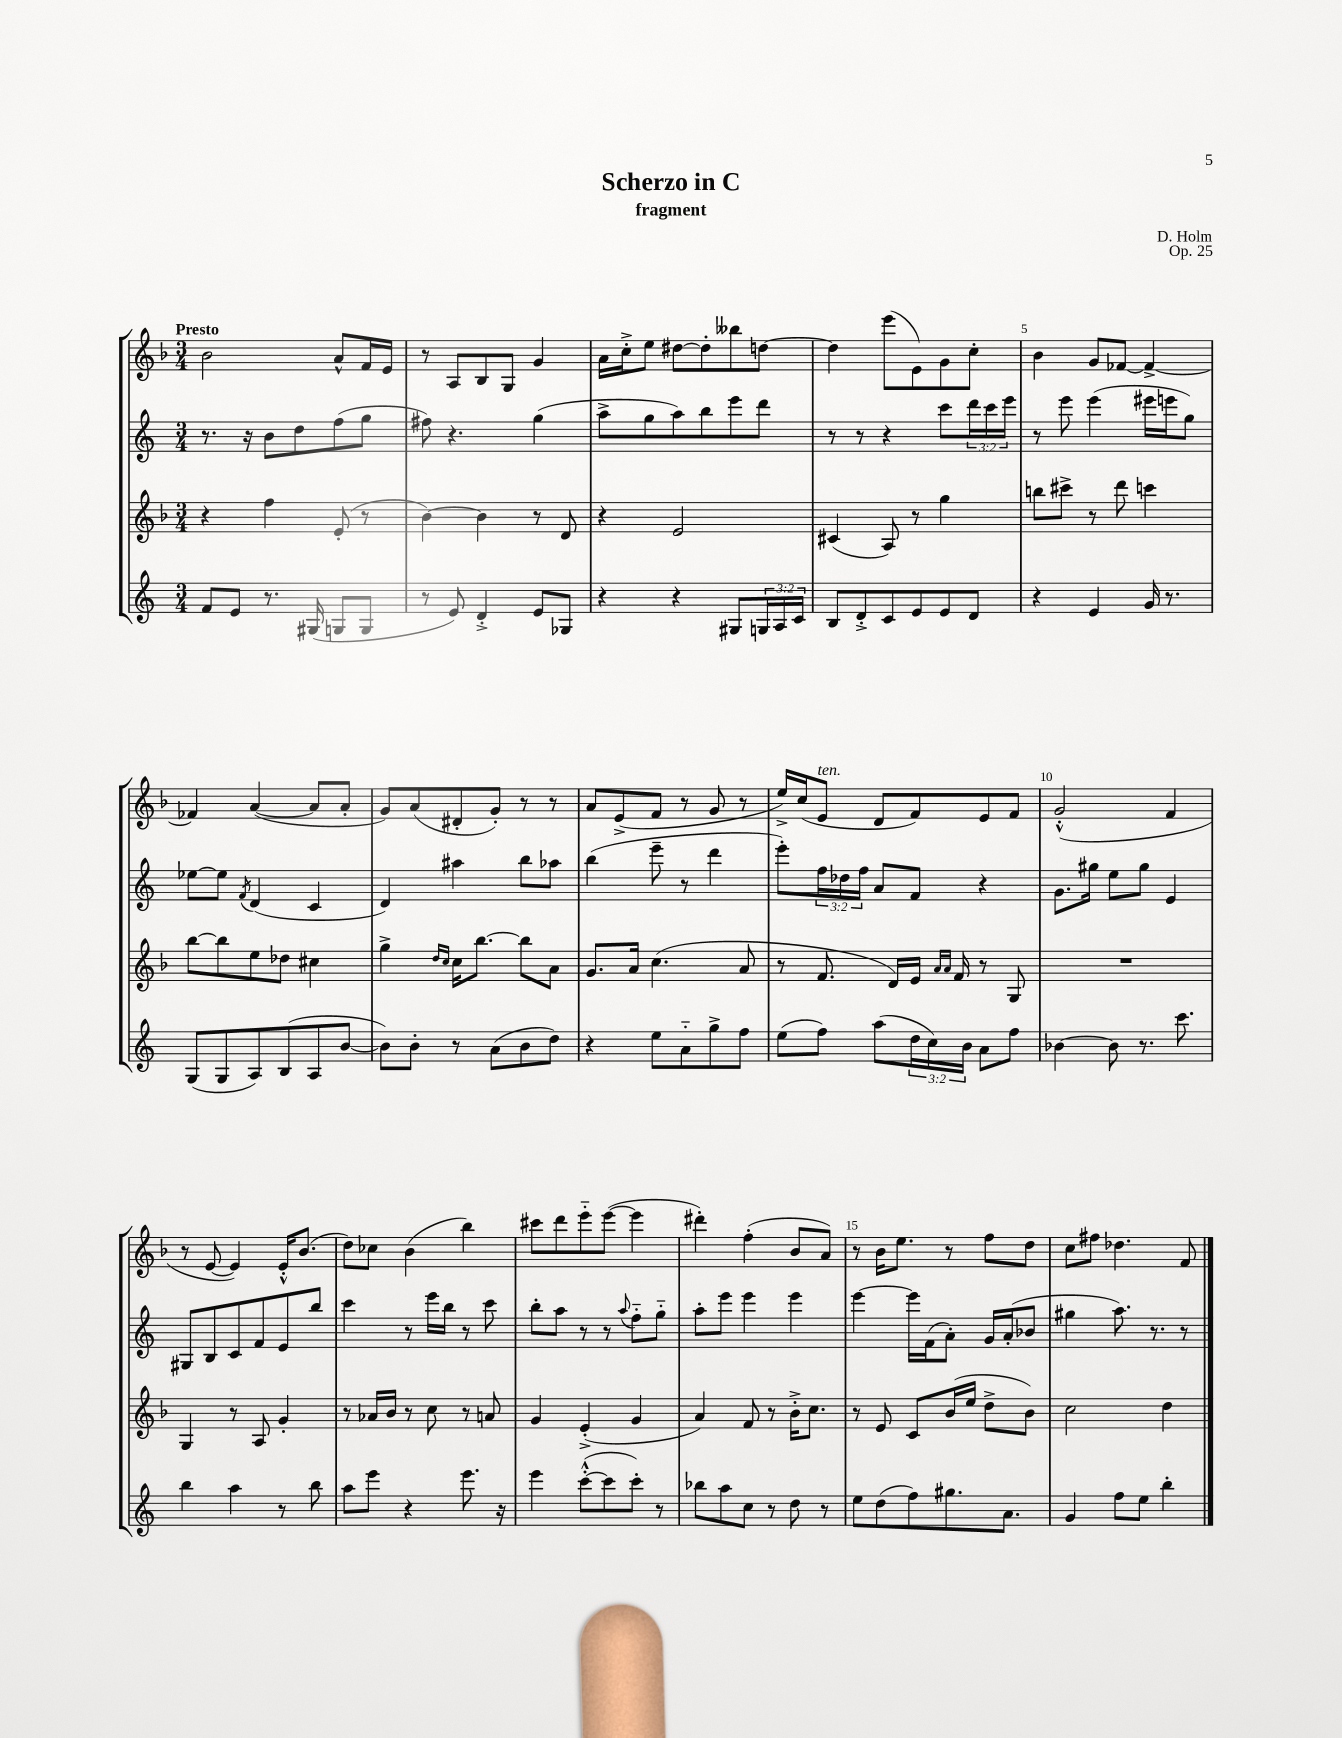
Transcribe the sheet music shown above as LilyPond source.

\header { title = "Scherzo in C" composer = "D. Holm" subtitle = "fragment" opus = "Op. 25" }
<<
\new StaffGroup <<
\new Staff = "s0" {
    \clef treble \key f \major \numericTimeSignature \time 3/4 \tempo "Presto"
    bes'2 a'8-^ f'16 e'16 |
    r8 a8 bes8 g8 g'4 |
    a'16 c''16-.-> e''8 dis''8~ dis''8-. beses''8 d''8~ |
    d''4 e'''8( e'8) g'8 c''8-. |
    bes'4 g'8 fes'8~ fes'4~-> |
    fes'4 a'4~( a'8 a'8-. |
    g'8) a'8( dis'8-. g'8-.) r8 r8 |
    a'8 e'8->( f'8 r8 g'8 r8 |
    e''16->) c''16( e'8^\markup { \italic "ten." } d'8 f'8) e'8 f'8 |
    g'2-.-^( f'4 |
    r8 e'8~ e'4) e'16-.-^ bes'8.( |
    d''8) ces''8 bes'4( bes''4) |
    cis'''8 d'''8 e'''8-_ e'''8~( e'''4 |
    dis'''4-.) f''4-.( bes'8 a'8) |
    r8 bes'16 e''8. r8 f''8 d''8 |
    c''8 fis''8 des''4. f'8 \bar "|." |
}
\new Staff = "s1" {
    \clef treble \key c \major \numericTimeSignature \time 3/4 \override Staff.TupletNumber.text = #tuplet-number::calc-fraction-text
    r8. r16 b'8 d''8 f''8( g''8 |
    fis''8) r4. g''4( |
    a''8-> g''8 a''8) b''8 e'''8 d'''8 |
    r8 r8 r4 c'''8 \tuplet 3/2 { d'''16 c'''16 e'''16 } |
    r8 e'''8 e'''4( eis'''16 e'''16 g''8) |
    ees''8~ ees''8 \acciaccatura { f'8 } d'4( c'4 |
    d'4) ais''4 b''8 aes''8 |
    b''4( e'''8-- r8 d'''4 |
    e'''8-.) \tuplet 3/2 { f''16 des''16 f''16 } a'8 f'8 r4 |
    g'8. gis''16 e''8 gis''8 e'4 |
    gis8 b8 c'8 f'8 e'8 b''8 |
    c'''4 r8 e'''16 b''16 r8 c'''8 |
    b''8-. a''8 r8 r8 \appoggiatura { a''8 } f''8-_ g''8-_ |
    a''8-. e'''8 e'''4 e'''4 |
    e'''4~ e'''16 f'16( a'8-.) g'16 a'16-.( bes'8 |
    gis''4 a''8.) r8. r8 \bar "|." |
}
\new Staff = "s2" {
    \clef treble \key f \major \numericTimeSignature \time 3/4
    r4 f''4 e'8-.( r8 |
    bes'4~) bes'4 r8 d'8 |
    r4 e'2 |
    cis'4( a8) r8 g''4 |
    b''8 cis'''8-> r8 d'''8 c'''4 |
    bes''8~ bes''8 e''8 des''8 cis''4 |
    g''4-> \grace { d''16 c''16 } c''16 bes''8.~ bes''8 a'8 |
    g'8. a'16 c''4.( a'8 |
    r8 f'8. d'16) e'16 \grace { a'16 a'16 } f'16 r8 g8 |
    R2. |
    g4 r8 a8 g'4-. |
    r8 aes'16 bes'16 r8 c''8 r8 a'8 |
    g'4 e'4-.->( g'4 |
    a'4) f'8 r8 bes'16-.-> c''8. |
    r8 e'8 c'8 bes'16( e''16 d''8-> bes'8) |
    c''2 d''4 \bar "|." |
}
\new Staff = "s3" {
    \clef treble \key c \major \numericTimeSignature \time 3/4 \override Staff.TupletNumber.text = #tuplet-number::calc-fraction-text
    f'8 e'8 r8. gis16( g8 g8 |
    r8 e'8) d'4-.-> e'8 ges8 |
    r4 r4 gis8 \tuplet 3/2 { g16 a16 c'16 } |
    b8 d'8-.-> c'8 e'8 e'8 d'8 |
    r4 e'4 g'16 r8. |
    g8( g8 a8) b8( a8 b'8~ |
    b'8) b'8-. r8 a'8( b'8 d''8) |
    r4 e''8 a'8-_ g''8-> f''8 |
    e''8( f''8) a''8( \tuplet 3/2 { d''16 c''16) b'16 } a'8 f''8 |
    bes'4~ bes'8 r8. c'''8. |
    b''4 a''4 r8 b''8 |
    a''8 e'''8 r4 e'''8. r16 |
    e'''4 c'''8~-.-^( c'''8 c'''8-.) r8 |
    bes''8 a''8 c''8 r8 d''8 r8 |
    e''8 d''8( f''8) gis''8. a'8. |
    g'4 f''8 e''8 b''4-. \bar "|." |
}
>>
>>
\layout { \context { \Score \override BarNumber.break-visibility = ##(#f #t #t) barNumberVisibility = #(every-nth-bar-number-visible 5) } }
